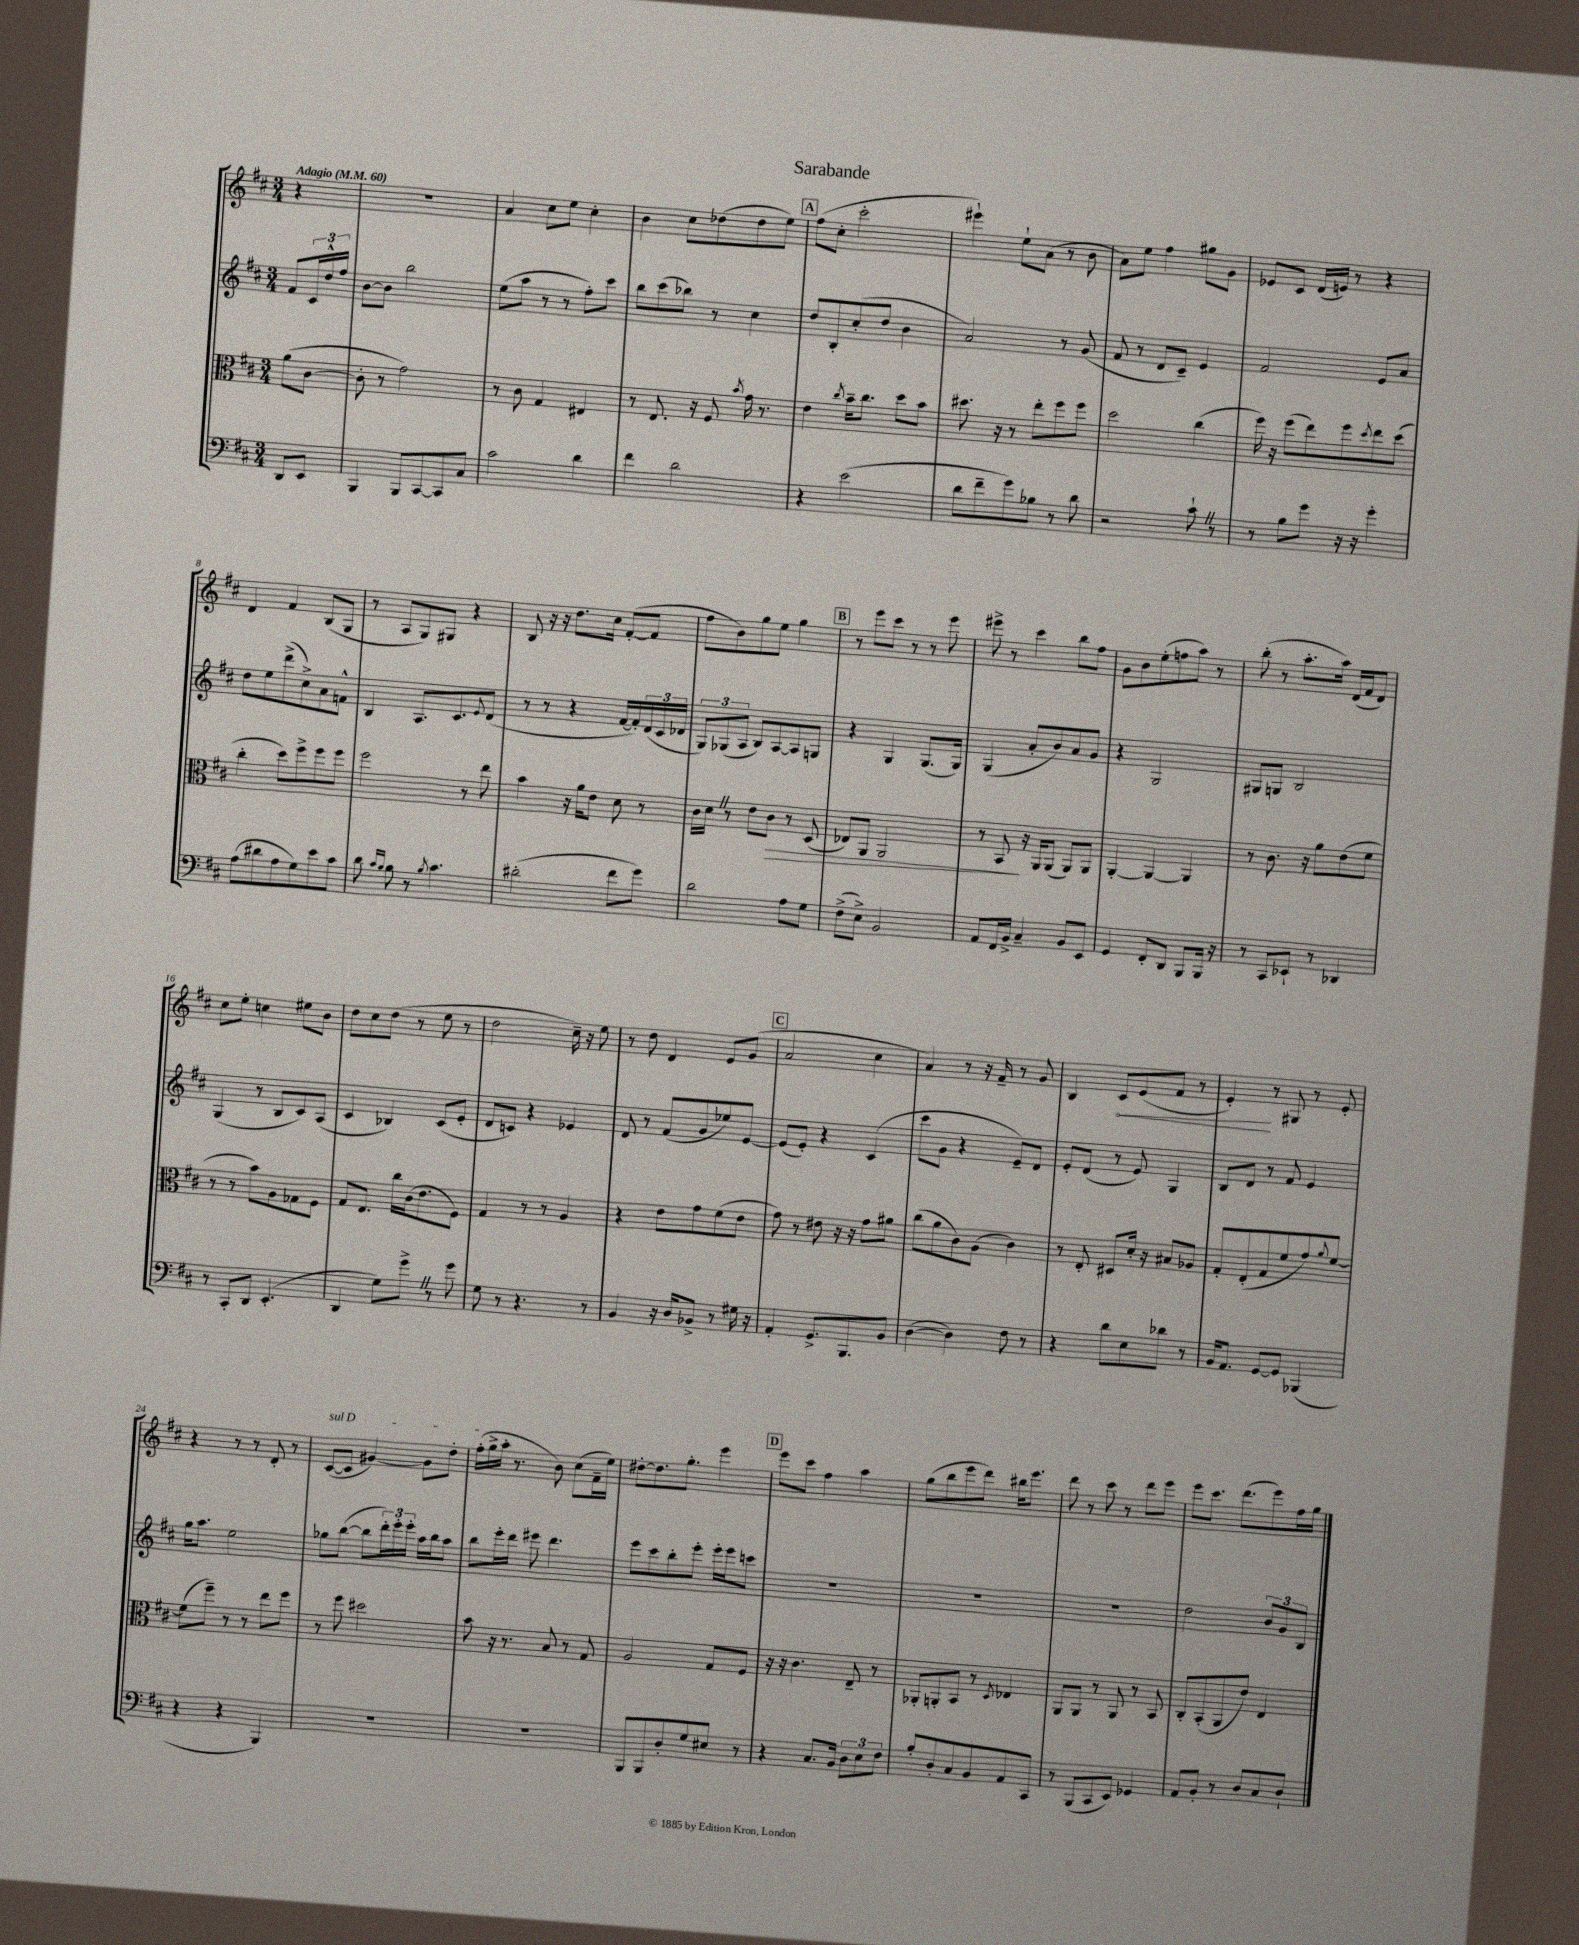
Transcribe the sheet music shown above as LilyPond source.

\header { title = "Sarabande" }
<<
\new StaffGroup <<
\new Staff = "s0" {
    \clef treble \key d \major \numericTimeSignature \time 3/4 \partial 4 \tempo "Adagio" 4 = 60
    r4 |
    R2. |
    a'4 cis''8 e''8 cis''4-. |
    b'4 cis''8 des''8( des''8 e''8) |
    \mark \markup { \box "A" } fis''8( cis''8-. cis'''2-. |
    eis'''4-!) e''8-! a'8( r8 b'8 |
    a'8) e''8 fis''4 gis''8 g'8 |
    ees'8 cis'8 d'16( e'16) r8 r4 |
    d'4 fis'4 b8( g8 |
    r8 a8 g8) gis8 r4 |
    b8 r16 r16 d''8. cis''16 fis'8~-.( fis'8 |
    fis''8 b'8) g''8 e''8 g''4 |
    \mark \markup { \box "B" } r8 e'''8 cis'''8 r8 r8 e'''8 |
    eis'''8-> r8 cis'''4 b''8 fis''8 |
    g'8 b'8 e''8-.( f''8 a''8) r8 |
    b''8-.( r8 a''8.-. a''16) d'16( fis'16 d'8) |
    cis''8 e''8-. c''4 eis''8 b'8 |
    d''8 cis''8 d''8( r8 e''8 r8 |
    d''2 cis''16--) r16 e''8 |
    r8 d''8 d'4 e'8 g'8( |
    \mark \markup { \box "C" } a'2 cis''4 |
    a'4) r8 r16 fis'16-- r8 g'8 |
    b4 \once \override Hairpin.circled-tip = ##t cis'8\< e'8( fis'8 r8 |
    e'4-.\!) r8 gis8 r8 e'8-. |
    r4 r8 r8 d'8-. r8 |
    \once \override TextSpanner.bound-details.left.text = \markup { \italic "sul D" } cis'8~\startTextSpan( cis'8 gis'4~) gis'8 d''8-. |
    fis''16-.( g''16-> a''16-.\stopTextSpan r8. b'8) cis''8( fis'16-- e''16) |
    dis''8~-. dis''8. g''8.-. e'''4 |
    \mark \markup { \box "D" } e'''8 cis'''8 fis''4 a''4 |
    g''8( b''8 e'''8 d'''8) bis''16 e'''8. |
    d'''8 r8 cis'''8 r8 d'''8 e'''8 |
    e'''8 cis'''8. d'''8.( e'''8) fis''16 g''16 \bar "|." |
}
\new Staff = "s1" {
    \clef treble \key d \major \numericTimeSignature \time 3/4 \partial 4
    fis'8 \tuplet 3/2 { cis'16 d''16-^ fis''16 } |
    b'8~ b'8 b''2 |
    e''8( a''8 r8 r8 fis''8-.) cis'''8 |
    b''8 cis'''8( bes''8) r8 cis''4 |
    \mark \markup { \box "A" } d''8 b8-. cis''8-.( d''8 b'4 |
    a'2) r8 g'8( |
    fis'8 r8 d'8 cis'8--) e'4 |
    fis'2 e'8 a'8 |
    d''8 e''8 d'''8->( cis''8->) a'8 f'8-^ |
    b4 a8. cis'8. \appoggiatura { e'8 } d'8( |
    r8 r8 r4 fis'16~ fis'16-.) \tuplet 3/2 { d'16( cis'16 des'16 } |
    \tuplet 3/2 { g8) ges8( a8 } b8) a8~ a8 g8 |
    \mark \markup { \box "B" } r4 g4 g8.( g16) |
    g4( a'8-. b'8) a'8 g'8 |
    r4 g2 |
    gis8 g8 b2 |
    g4( r8 b8 cis'8) a8( |
    cis'4 bes4) cis'8( e'8-. |
    d'8 c'8) r4 ees'4 |
    d'8 r8 fis'8( g'8 ees''8) e'8~ |
    \mark \markup { \box "C" } e'8( e'8-.) r4 cis'4( |
    cis'''8 g'8 r4 e'8--) d'8 |
    e'8-. d'8( r8 e'8) g4 |
    b8 d'8 r8 fis'8 e'4 |
    g''16 a''8. e''2 |
    ges''8 b''8~( b''8 \tuplet 3/2 { d'''16-.) e'''16-. e'''16-. } a''16 b''16 a''8 |
    b''8 e'''16-. d'''16 eis'''8 d'''4. |
    e'''8 cis'''8 b''8-. e'''8-. e'''16-. e'''16 c'''8 |
    \mark \markup { \box "D" } R2. |
    R2. |
    R2. |
    d''2 \tuplet 3/2 { b'8 g'8 b8 } \bar "|." |
}
\new Staff = "s2" {
    \clef alto \key d \major \numericTimeSignature \time 3/4 \partial 4
    a'8( cis'8~ |
    cis'8-. r8 g'2) |
    r8 cis'8 g4 eis4 |
    r8 e8. r16 fis8 \acciaccatura { b'8 } g'16 r8. |
    \mark \markup { \box "A" } e'4 \acciaccatura { cis''8 } b'16-- cis''8. d''8 b'8 |
    dis''8. r16 r8 e''8-. fis''8 fis''8 |
    d''2 cis''4( |
    fis''16) r16 fis''8( e''8) fis''8 \acciaccatura { d''8 } e''8 d''8( |
    cis''4-. d''8) fis''8-> fis''8 fis''8 |
    fis''2 r8 e''8 |
    b'4 r16 a'16 e'8 d'8 r8 |
    cis'16 d'16 \once \override BreathingSign.text = \markup { \musicglyph "scripts.caesura.straight" } \breathe r8 e'8 cis'8\> r8 d8( |
    \mark \markup { \box "B" } ees8) a,8 a,2 |
    r8 b,8\! r16 a,16 a,8( a,8) a,8 |
    a,4~-. a,4~ a,4 |
    r8 cis'8. r16 a'8 e'8( fis'8 |
    r8 r8 b'8) a8 ges8 fis8 |
    g8 e8. cis''16 cis'16( e'8. fis8) |
    g4 r8 r8 a4 |
    r4 e'8 g'8 fis'8( e'8 |
    \mark \markup { \box "C" } g'8) r8 eis'8 r16 r16 g'8 ais'8 |
    cis''8( a'8 cis'8) a8( cis'4) |
    r8 e8-. dis8 d'16-. r16 bis8 aes8 |
    g8-. e8-.( g8 fis'8 g'8) \appoggiatura { a'8 } fis'8~ |
    fis'8( fis''8--) r8 r8 e''8 fis''8 |
    r8 fis''8 dis''2 |
    b'8 r16 r8. b8 r8 g8 |
    a2 g8 fis8 |
    \mark \markup { \box "D" } r16 r16 cis'4. e8-- r8 |
    aes,8-. a,8-. b,8 r8 \acciaccatura { d8 } ees4 |
    a,8 a,8 r8 a,8 r8 b,8 |
    cis8-. b,8-.( a,8 e'8) e4 \bar "|." |
}
\new Staff = "s3" {
    \clef bass \key d \major \numericTimeSignature \time 3/4 \partial 4
    d,8 e,8 |
    b,,4 b,,8 cis,8~ cis,8 cis8 |
    cis'2 d'4 |
    fis'4 d'2 |
    \mark \markup { \box "A" } r4 e'2( |
    d'8 fis'8-- g'8) bes8 r8 d'8 |
    r2 cis'8-! \once \override BreathingSign.text = \markup { \musicglyph "scripts.caesura.straight" } \breathe r8 |
    r8 b8 g'8 r16 r16 g'4-. |
    a8( dis'8 a8 g8) e'8 cis'8 |
    d'8 \grace { cis'16 b16 } b8 r8 \acciaccatura { b8 } cis'4. |
    dis'2-.( fis'8 g'8) |
    d'2 a8 g8 |
    \mark \markup { \box "B" } fis8->( e8->) b,2 |
    a,8 fis,16 b,16-> cis4-- b,8 e,8 |
    g,4 fis,8-. d,8 b,,8 b,,16 r16 |
    r8 cis,8 ees,8-! r8 des,4 |
    r8 cis,8-. d,8 e,4.-.( |
    d,4 g8) g'8-> \once \override BreathingSign.text = \markup { \musicglyph "scripts.caesura.straight" } \breathe r8 g'8 |
    g8 r8 r4. r8 |
    b,4 r16 d16 bes,8-> r8 gis16 r16 |
    \mark \markup { \box "C" } a,4-. g,8.-> b,,8. b,8 |
    d4~( d4) fis8 r8 |
    r4 d'8 e8 des'8 r8 |
    b,16 a,8. g,8~ g,8 bes,,4( |
    r4 r4 b,,4) |
    R2. |
    R2. |
    b,,8 b,,8 d8-. g8 eis8 r8 |
    \mark \markup { \box "D" } r4 cis8. b,16 \tuplet 3/2 { d8 e8 fis8 } |
    b8-. d8-. cis8 b,8 a,8 cis,8 |
    r8 b,,8( cis,8 e,8) ges,4 |
    a,8 b,8-. r8 d8 cis8 d8-! \bar "|." |
}
>>
>>
